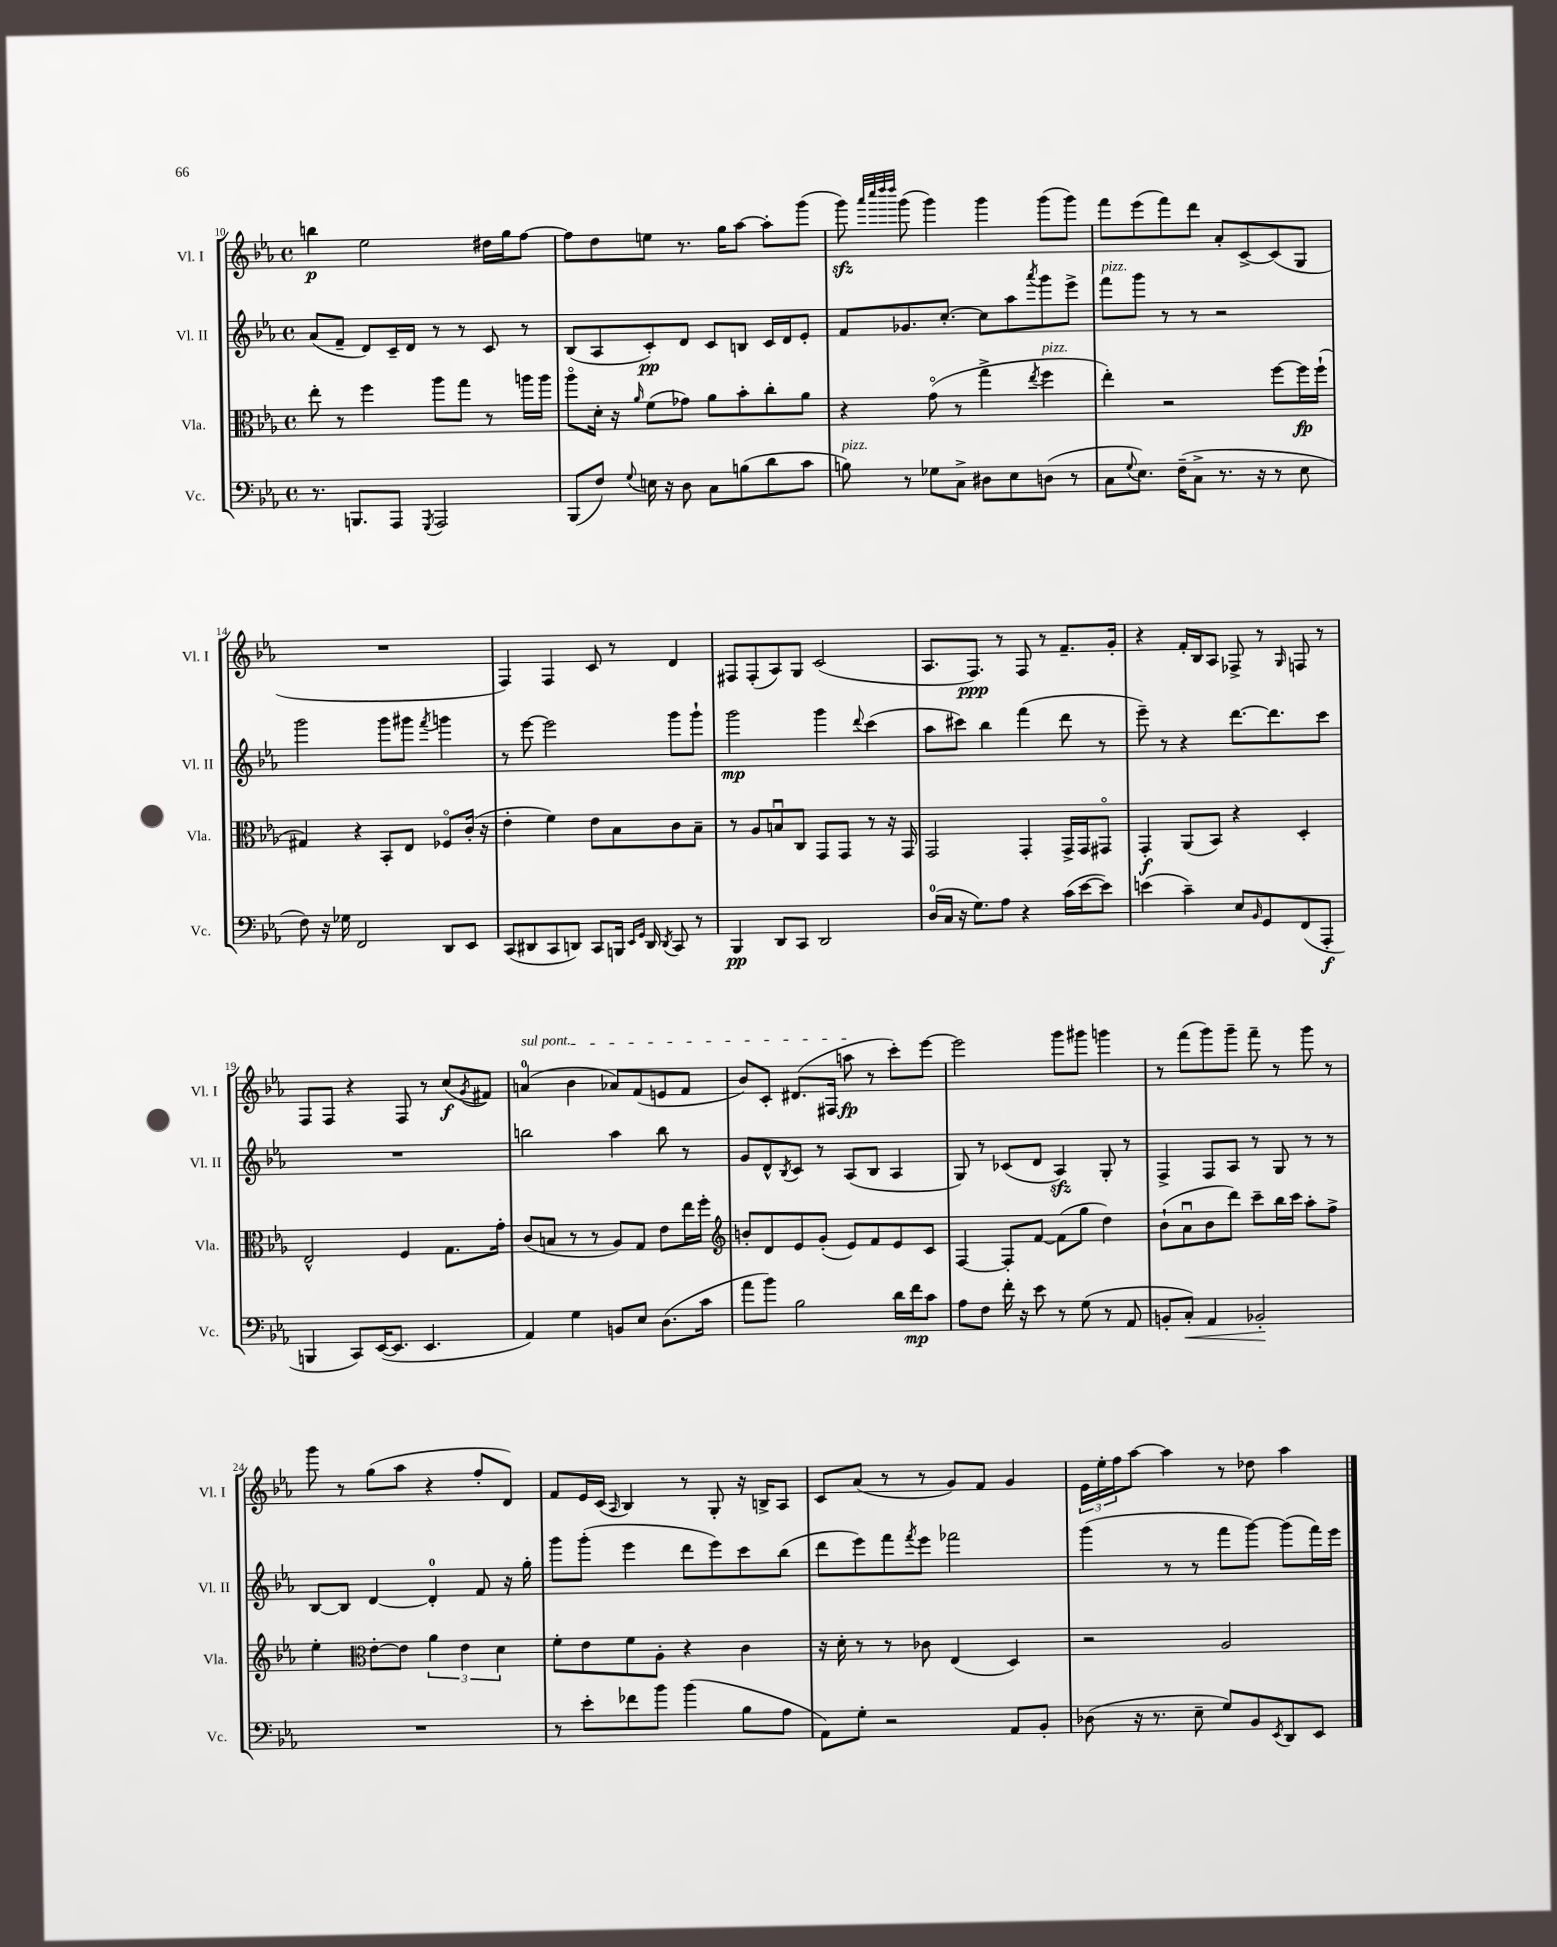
<<
\new StaffGroup <<
\new Staff = "s0" \with { instrumentName = "Vl. I" shortInstrumentName = "Vl. I" } {
    \clef treble \key ees \major \defaultTimeSignature \time 4/4
    b''4\p ees''2 dis''16 g''16 f''8~ |
    f''8 d''8 e''8 r8. g''16 aes''8~ aes''8-. g'''8( |
    g'''8\sfz) \grace { aes'''32 c''''32 d''''32 d''''32 } g'''8( g'''4) g'''4 g'''8( g'''8) |
    f'''8 ees'''8( f'''8) d'''8 aes'8-. c'8~-> c'8( g8 |
    R1 |
    f4) f4 c'8 r8 d'4 |
    fis8 fis8-.( aes8) g8 c'2( |
    aes8. f8.\ppp) r8 f8 r8 f'8.-- g'16-. |
    r4 f'16-. bes16 aes8 fes8-> r8 \grace { g16 } f8 r8 |
    f8 f8 r4 f8 r8 c''8\f( \acciaccatura { g'8 } fis'8) |
    \once \override TextSpanner.bound-details.left.text = \markup { \italic "sul pont." } a'4-0\startTextSpan( bes'4 aes'8) f'8( e'8 f'8 |
    bes'8) c'8-. dis'8.( fis16 a''8\fp\stopTextSpan r8 c'''8-.) ees'''8~ |
    ees'''2 g'''8 gis'''8 g'''4 |
    r8 f'''8( g'''8) g'''8-- f'''8-- r8 g'''8 r8 |
    g'''8 r8 g''8( aes''8 r4 f''8-. d'8) |
    f'8 ees'16 c'16( \grace { aes16 } bes4) r8 g8-. r16 b16-> aes8 |
    c'8 aes'8( r8 r8 g'8) f'8 g'4 |
    \tuplet 3/2 { ees'16 ees''16-. f''16 } aes''8~ aes''4 r8 des''8 aes''4 \bar "|." |
}
\new Staff = "s1" \with { instrumentName = "Vl. II" shortInstrumentName = "Vl. II" } {
    \clef treble \key ees \major \defaultTimeSignature \time 4/4
    aes'8( f'8-- d'8) c'16-- d'16 r8 r8 c'8 r8 |
    bes8( aes8 c'8-.\pp) d'8 c'8 b8 c'16 d'16 ees'8-. |
    f'8 ges'8. c''8.~-. c''8 aes''8 \acciaccatura { aes'''8 } g'''8 ees'''8-> |
    f'''8^\markup { \italic "pizz." } g'''8 r8 r8 r2 |
    g'''2 g'''8 gis'''8 \acciaccatura { f'''8 } g'''4 |
    r8 ees'''8~ ees'''2 g'''8 g'''8-! |
    g'''2\mp g'''4 \appoggiatura { d'''8 } c'''4( |
    aes''8 cis'''8) bes''4 f'''4( d'''8 r8 |
    ees'''8--) r8 r4 d'''8.~ d'''8. c'''8 |
    R1 |
    b''2 aes''4 b''8 r8 |
    g'8 d'8-^ \acciaccatura { bes8 } c'8 r8 aes8( bes8 aes4 |
    g8) r8 ces'8( d'8 aes4\sfz) g8-. r8 |
    f4-> f8 aes8 r8 g8 r8 r8 |
    bes8~ bes8 d'4~ d'4-0-. f'8 r16 g''16-. |
    g'''8 g'''8-.( ees'''4 d'''8 ees'''8) c'''8 bes''8( |
    d'''8 ees'''8) f'''8 \acciaccatura { f'''8 } ees'''8 fes'''2 |
    g'''4( r8 r8 f'''8 g'''8~) g'''8( f'''16) ees'''16 \bar "|." |
}
\new Staff = "s2" \with { instrumentName = "Vla." shortInstrumentName = "Vla." } {
    \clef alto \key ees \major \defaultTimeSignature \time 4/4
    ees''8-. r8 f''4 aes''8 g''8 r8 a''16 a''16 |
    aes''8\flageolet d'16-. r16 \grace { aes'16 } f'8( ges'8) aes'8 bes'8-. c''8-. aes'8 |
    r4 g'8\flageolet( r8 g''4-> \acciaccatura { ees''8 } f''4^\markup { \italic "pizz." } |
    ees''4-.) r2 f''8~ f''16\fp f''16-!( |
    gis4) r4 bes,8-. ees8 fes8\flageolet c'16-.( r16 |
    ees'4-. f'4) ees'8 bes8 c'8 bes8-- |
    r8 aes8 b8\downbow c8 g,8 g,8 r8 r16 g,16 |
    g,2 g,4-. g,16-> g,16 gis,8\flageolet |
    g,4-.\f aes,8( bes,8) r4 d4-. |
    ees2-^ f4 g8. g'16-. |
    c'8( b8 r8 r8 aes8) g8 ees'8 ees''16 f''16-. |
    \clef treble b'8-. d'8 ees'8 g'8-.( ees'8) f'8 ees'8 c'8 |
    f4~ f8-. f'8~ f'8( g''8 d''4) |
    bes'8-!( aes'8\downbow bes'8 d'''8) c'''8-- bes''16 c'''16 aes''8-. f''8-> |
    ees''4-. \clef alto ees'8~-. ees'8 \tuplet 3/2 { aes'4 ees'4 d'4 } |
    f'8-. ees'8 f'8 aes8-. r4 c'4 |
    r16 d'16-. r8 r8 ces'8 ees4( d4) |
    r2 aes2 \bar "|." |
}
\new Staff = "s3" \with { instrumentName = "Vc." shortInstrumentName = "Vc." } {
    \clef bass \key ees \major \defaultTimeSignature \time 4/4
    r8. b,,8. aes,,8 \acciaccatura { g,,8 } aes,,2 |
    bes,,8( f8) \appoggiatura { g8 } e16 r16 d8 c8 b8( d'8 c'8 |
    b8^\markup { \italic "pizz." }) r8 ges8 c8-> dis8 ees8 d8( r8 |
    c8 \appoggiatura { g8 } ees8.) f16--( c8-> r8. r16 r8 ees8 |
    f8) r16 ges16 f,2 d,8 ees,8 |
    c,8( dis,8 c,8 d,8) c,8 b,,16 \grace { ees,16 g,16 } d,16 \acciaccatura { d,8 } c,8 r8 |
    bes,,4\pp d,8 c,8 d,2 |
    d16-0( c16 r16 g8.) aes8 r4 c'16( ees'16~ ees'8) |
    e'4( c'4--) ees8 \grace { bes,16 } g,8 f,8( aes,,8-.\f |
    b,,4 c,8) ees,16~( ees,8. ees,4. |
    aes,4) g4 b,8 ees8 d8.( c'16 |
    aes'8 bes'8) bes2 d'16 f'16\mp c'8 |
    aes8 f8 f'16-. r16 ees'8 r8 g8( r8 aes,8 |
    b,8-. c8-.\<) aes,4 bes,2-.\! |
    R1 |
    r8 ees'8-. fes'8 bes'8 bes'4( bes8 aes8 |
    aes,8) g8-. r2 aes,8 bes,8-. |
    des8( r16 r8. ees8-- g8) bes,8 \acciaccatura { ees,8 } d,8 ees,8 \bar "|." |
}
>>
>>
\layout { \context { \Score currentBarNumber = #10 } }
